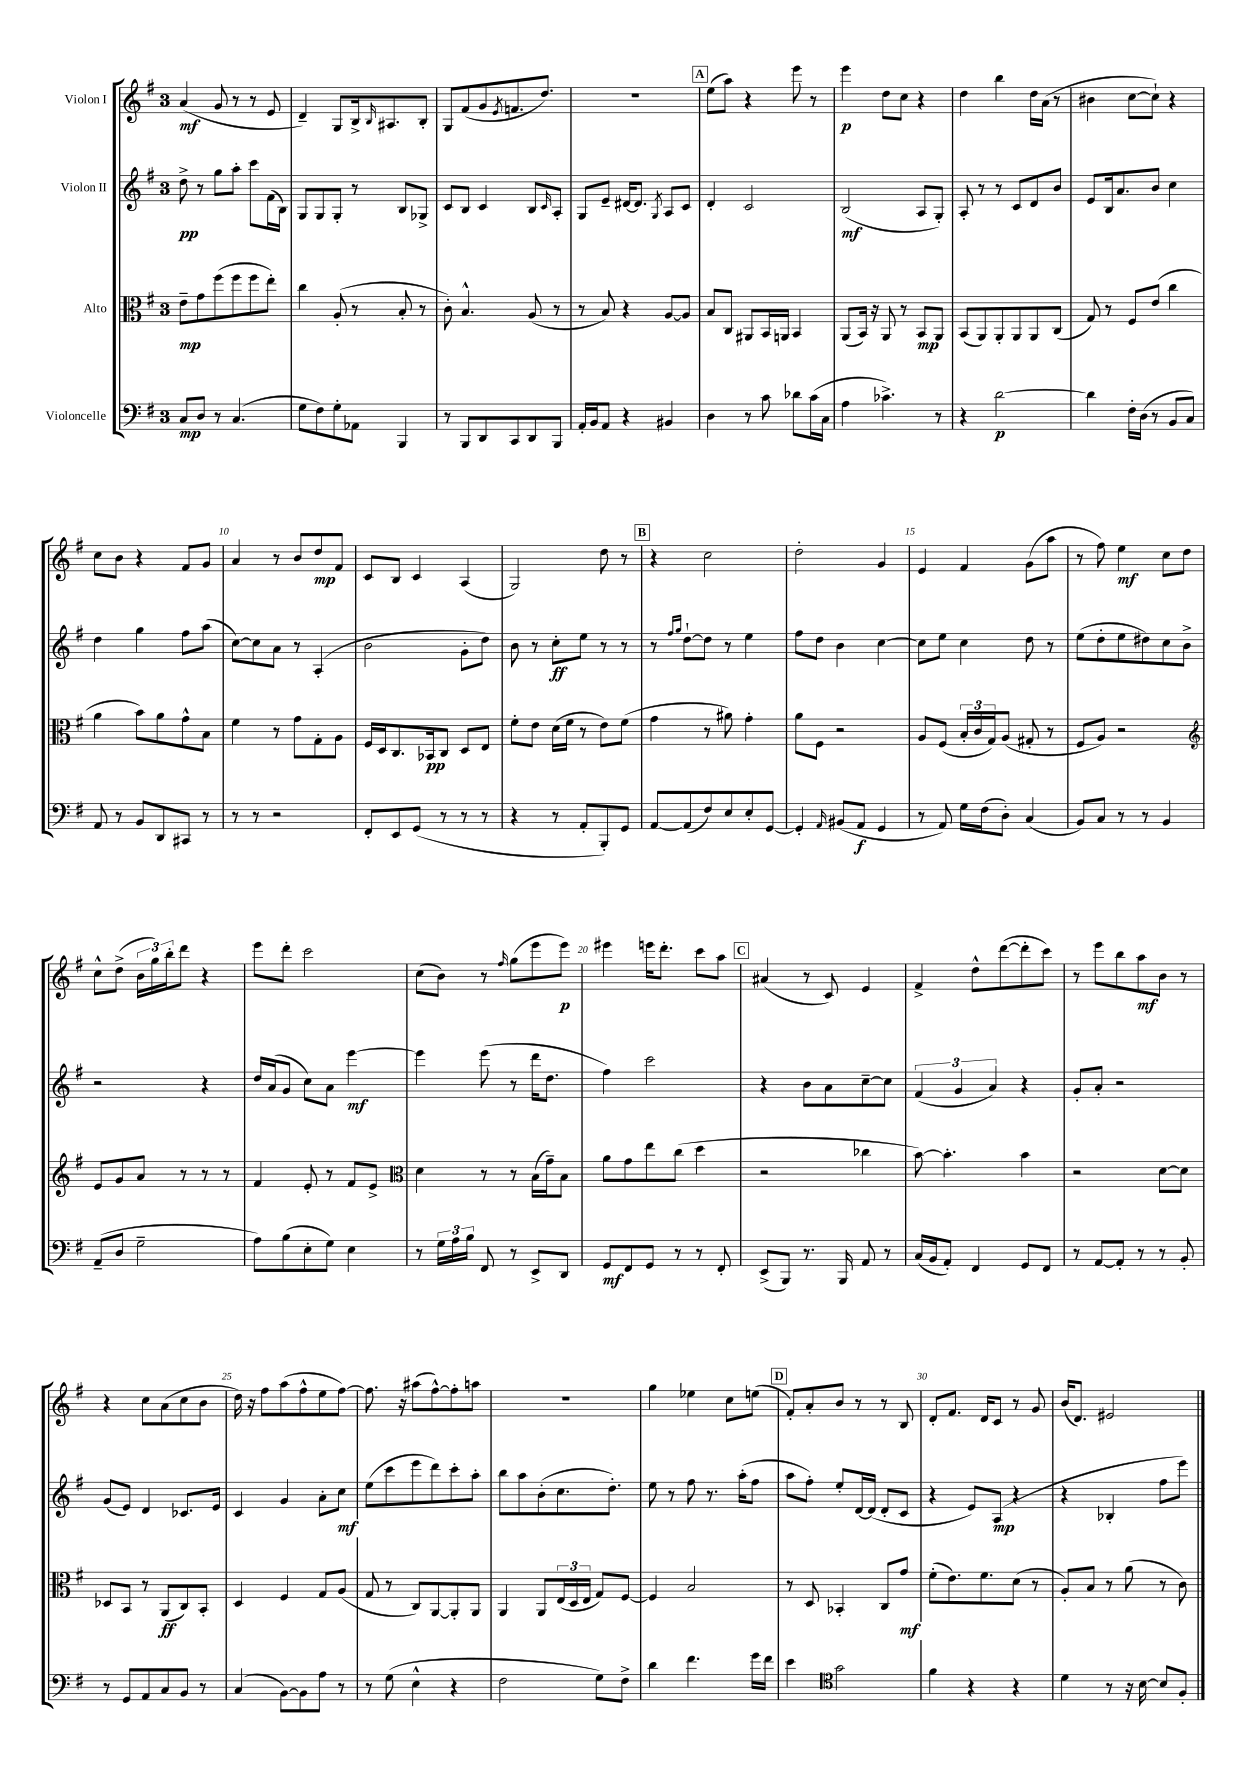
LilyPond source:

<<
\new StaffGroup <<
\new Staff = "s0" \with { instrumentName = "Violon I" } {
    \clef treble \key g \major \once \override Staff.TimeSignature.style = #'single-digit \time 3/4
    a'4\mf( g'8 r8 r8 e'8 |
    d'4--) g8 b16-> \grace { b16 } ais8. b8-. |
    g8 fis'8( g'8 \acciaccatura { e'8 } f'8. d''8.) |
    R2. |
    \mark \markup { \box "A" } e''8( a''8) r4 e'''8 r8 |
    e'''4\p d''8 c''8 r4 |
    d''4 b''4 d''16 a'16( r8 |
    bis'4 c''8~ c''8-!) r4 |
    c''8 b'8 r4 fis'8 g'8 |
    a'4 r8 b'8 d''8\mp fis'8 |
    c'8 b8 c'4 a4( |
    g2) d''8 r8 |
    \mark \markup { \box "B" } r4 c''2 |
    d''2-. g'4 |
    e'4 fis'4 g'8( a''8 |
    r8 fis''8) e''4\mf c''8 d''8 |
    c''8-^ d''8->( \tuplet 3/2 { b'16 g''16) b''16-. } d'''8 r4 |
    e'''8 d'''8-. c'''2 |
    c''8( b'8) r8 \grace { fis''16 } g''8( e'''8 e'''8\p) |
    eis'''4 e'''16 d'''8.-. c'''8 a''8 |
    \mark \markup { \box "C" } ais'4( r8 c'8) e'4 |
    fis'4-> d''8-^ d'''8~( d'''8-. c'''8) |
    r8 e'''8 b''8 a''8\mf b'8 r8 |
    r4 c''8 a'8( c''8 b'8 |
    d''16) r16 fis''8 a''8( fis''8-^ e''8 fis''8~) |
    fis''8. r16 ais''8( fis''8~-^) fis''8-. a''8 |
    R2. |
    g''4 ees''4 c''8 e''8( |
    \mark \markup { \box "D" } fis'8-.) a'8-. b'8 r8 r8 b8 |
    d'8-. fis'8. d'16 c'8 r8 g'8 |
    b'16( d'8.) eis'2 \bar "|." |
}
\new Staff = "s1" \with { instrumentName = "Violon II" } {
    \clef treble \key g \major \once \override Staff.TimeSignature.style = #'single-digit \time 3/4
    d''8->\pp r8 g''8 a''8-. c'''8 fis'16( b16) |
    g8 g8 g8-. r8 b8 ges8-> |
    c'8 b8 c'4 b8 \grace { c'16 } a8-. |
    g8 e'8-- dis'16~ dis'8. \acciaccatura { g8 } a8 c'8 |
    \mark \markup { \box "A" } d'4-. c'2 |
    b2\mf( a8 g8-.) |
    a8-. r8 r8 c'8 d'8 b'8 |
    e'8 b16 a'8. b'8 c''4 |
    d''4 g''4 fis''8 a''8( |
    c''8~) c''8 a'8 r8 a4-.( |
    b'2 g'8-. d''8) |
    b'8 r8 c''8-.\ff e''8 r8 r8 |
    \mark \markup { \box "B" } r8 \grace { fis''16 g''16 } d''8~-! d''8 r8 e''4 |
    fis''8 d''8 b'4 c''4~ |
    c''8 e''8 c''4 d''8 r8 |
    e''8( d''8-. e''8 dis''8) c''8 b'8-> |
    r2 r4 |
    d''16 a'16( g'8 c''8) a'8 e'''4~\mf |
    e'''4 e'''8( r8 d'''16 d''8. |
    fis''4) c'''2 |
    \mark \markup { \box "C" } r4 b'8 a'8 c''8~-- c''8 |
    \tuplet 3/2 { fis'4( g'4 a'4) } r4 |
    g'8-. a'8-. r2 |
    g'8( e'8) d'4 ces'8. e'16 |
    c'4 g'4 a'8-. c''8\mf |
    e''8( c'''8 e'''8 d'''8) c'''8-. a''8-. |
    b''8 a''8 b'8-.( c''8. d''8.-.) |
    e''8 r8 fis''8 r8. a''16-.( fis''8 |
    \mark \markup { \box "D" } a''8 fis''8-.) e''8-. d'16~ d'16( d'8-. c'8 |
    r4 e'8) a8\mp( r4 |
    r4 bes4-. fis''8 e'''8) \bar "|." |
}
\new Staff = "s2" \with { instrumentName = "Alto" } {
    \clef alto \key g \major \once \override Staff.TimeSignature.style = #'single-digit \time 3/4
    e'8--\mp g'8 fis''8( fis''8 fis''8 e''8-.) |
    c''4 a8-.( r8 b8-. r8 |
    c'8-.) b4.-^ a8( r8 |
    r8 b8) r4 a8~ a8 |
    \mark \markup { \box "A" } b8 c8 ais,8 b,16 a,16 b,4 |
    a,8( b,16) r16 a,8 r8 b,8\mp a,8 |
    b,8( a,8) a,8-. a,8 a,8 c8( |
    g8) r8 fis8 e'8( c''4 |
    a'4 b'8) a'8 g'8-^ b8 |
    fis'4 r8 g'8 g8-. a8 |
    fis16 d16 c8. bes,16\pp c8 d8 e8 |
    fis'8-. e'8 d'16( fis'16 r8 e'8) fis'8( |
    \mark \markup { \box "B" } g'4 r8 ais'8) g'4-. |
    a'8 fis8 r2 |
    a8 fis8( \tuplet 3/2 { b16-. c'16 g16) } a8( gis8-. r8 |
    fis8 a8) r2 |
    \clef treble e'8 g'8 a'8 r8 r8 r8 |
    fis'4 e'8-. r8 fis'8 e'8-> |
    \clef alto d'4 r8 r8 b16( g'16--) b8 |
    a'8 g'8 e''8 c''8( d''4 |
    \mark \markup { \box "C" } r2 ces''4 |
    b'8~) b'4.-. b'4 |
    r2 d'8~ d'8 |
    des8 b,8 r8 a,8\ff( c8) b,8-. |
    d4 fis4 g8 a8( |
    g8 r8 c8) a,8~ a,8-. a,8 |
    a,4 a,8 \tuplet 3/2 { e16( d16 e16 } g8) fis8~ |
    fis4 b2 |
    \mark \markup { \box "D" } r8 d8 bes,4-. c8 g'8\mf |
    fis'8-.( e'8.) fis'8. d'8( r8 |
    a8-.) b8 r8 a'8( r8 c'8) \bar "|." |
}
\new Staff = "s3" \with { instrumentName = "Violoncelle" } {
    \clef bass \key g \major \once \override Staff.TimeSignature.style = #'single-digit \time 3/4
    c8\mp d8 r8 c4.( |
    g8 fis8) g8-. aes,8 b,,4 |
    r8 b,,8 d,8 c,8 d,8 b,,8 |
    a,16-. b,16 a,8 r4 bis,4 |
    \mark \markup { \box "A" } d4 r8 c'8 des'8 c'16( c16 |
    a4 ces'4.->) r8 |
    r4 d'2~\p |
    d'4 fis16-. d16( r8 b,8 c8) |
    a,8 r8 b,8 d,8 cis,8 r8 |
    r8 r8 r2 |
    fis,8-. e,8 g,8( r8 r8 r8 |
    r4 r8 a,8-. b,,8-.) g,8 |
    \mark \markup { \box "B" } a,8~ a,8( fis8) e8 e8-. g,8~ |
    g,4-. \grace { a,16 } bis,8( a,8\f g,4 |
    r8 a,8) g16 fis16( d8-.) c4( |
    b,8) c8 r8 r8 b,4 |
    a,8--( d8 g2-- |
    a8) b8( e8-. g8) e4 |
    r8 \tuplet 3/2 { g16 a16 b16 } fis,8 r8 e,8-> d,8 |
    g,8\mf fis,8 g,8 r8 r8 fis,8-. |
    \mark \markup { \box "C" } e,8->( b,,8) r8. b,,16 a,8 r8 |
    c16( b,16 a,8-.) fis,4 g,8 fis,8 |
    r8 a,8~ a,8-. r8 r8 b,8-. |
    r8 g,8 a,8 c8 b,8 r8 |
    c4( b,8~) b,8 a8 r8 |
    r8 g8( e4-^ r4 |
    fis2 g8) fis8-> |
    d'4 fis'4. g'16 fis'16 |
    \mark \markup { \box "D" } e'4 \clef tenor g'2 |
    fis'4 r4 r4 |
    d'4 r8 r16 b16~ b8 fis8-. \bar "|." |
}
>>
>>
\layout { \context { \Score \override BarNumber.break-visibility = ##(#f #t #t) barNumberVisibility = #(every-nth-bar-number-visible 5) } }
